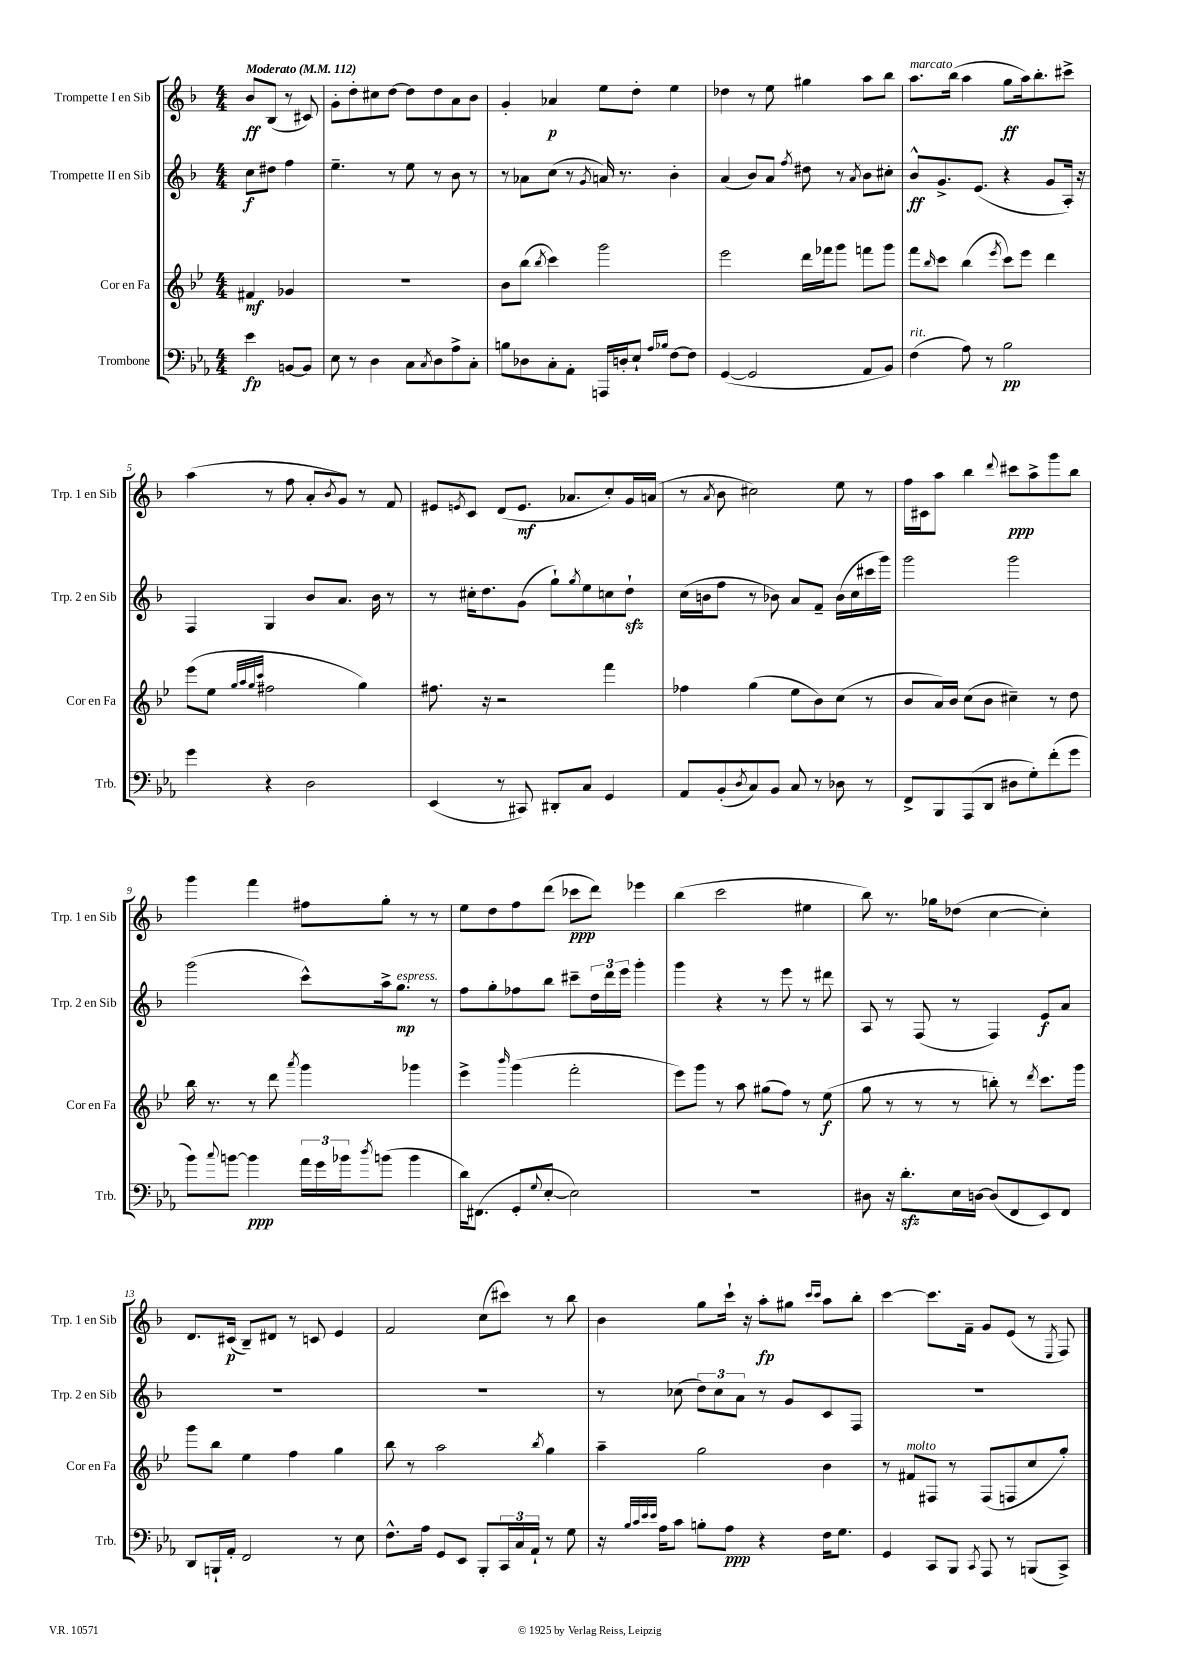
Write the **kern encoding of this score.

**kern	**kern	**kern	**kern
*staff4	*staff3	*staff2	*staff1
*clefF4	*clefG2	*clefG2	*clefG2
*k[b-e-a-]	*k[b-e-]	*k[b-]	*k[b-]
*M4/4	*M4/4	*M4/4	*M4/4
*MM112	*MM112	*MM112	*MM112
4e-\	4f#/	8cc\L	8b-/L
.	.	8dd#\J	(8B-/J
[8BB/L	4g-/	4ff\	8r
8BB/]J	.	.	8c#/)
=	=	=	=
8E-\	1r	4.ee~\	8g'\L
8r	.	.	8dd'\
4D\	.	.	8cc#\
.	.	8r	[8dd\J
8C\L	.	8ee\	8dd\]L
8qC/	.	.	.
8D\	.	8r	8dd\
8A-^\	.	8b-\	8a\
8C'\J	.	8r	8b-\J
=	=	=	=
8B\L	8b-\L	8r	4g'/
8D-\	(8bb-\J	8a-\L	.
.	8qbb-/	.	.
8C'\	4ccc\)	(8cc\J	4a-/
8AA-'\J	.	8r	.
.	.	8qg/	.
16AAA/LL	2ggg\	16a/)	8ee\L
16D'/J	.	8.r	.
8E-`/J	.	.	8dd'\J
16qqA-/LL	.	.	.
16qqB-/JJ	.	.	.
[8F\L	.	4b-'\	4ee\
8F\]J	.	.	.
=	=	=	=
([4GG/	2eee-\	(4a/	4dd-\
2GG/]	.	8b-/L)	8r
.	.	8a/J	8ee\
.	.	8qff/	.
.	16ddd\LL	8dd#\	4gg#\
.	16fff-\J	.	.
.	8ggg\J	8r	.
.	.	8qa/	.
8AA-/L	8fff\L	8b-\L	8aa\L
8BB-/J)	8ggg\J	8cc#'\J	8bb-\J
=	=	=	=
(4F\	8fff\L	8b-^^/L	8.aa\L
.	16qqbb-/	.	.
.	8ccc\J	8.g^/	.
.	.	.	(16bb-\Jk
8A-\)	(4bb-\	.	4aa\
.	.	(8.e/J	.
8r	.	.	.
.	8qeee-/	.	.
2B-\	8ccc\L)	4r	8gg\L
.	8eee-\J	.	16aa\k)
.	.	.	8.bb-'\
.	4ddd\	8g/L	.
.	.	16A'/Jk)	8ccc#^\J
.	.	16r	.
=	=	=	=
4g\	(8eee-\L	4F/	(4aa\
.	8ee-\J	.	.
.	32qqgg/LLL	.	.
.	32qqaa/	.	.
.	32qqgg/	.	.
.	32qqccc/JJJ	.	.
4r	2ff#\	4G/	8r
.	.	.	8ff\
2D\	.	8b-/L	8a'/L
.	.	.	8qb-/
.	.	8.a/J	8g/J)
.	4gg\)	.	8r
.	.	16b-\	.
.	.	8r	8f/
=	=	=	=
(4EE-/	8.ff#\	8r	8e#/L
.	.	.	8qe/
.	.	16cc#'\LK	8c/J
.	16r	8.dd\	.
8r	2r	.	(8d/L
8CC#/)	.	(8g\J	8.e/J
8DD#'/L	.	8gg`\L)	.
.	.	.	8.a-/L
.	.	8qgg/	.
8C/J	.	8ee\	.
4GG/	4fff\	8cc\	8cc'/)
.	.	8dd`\J	16g/L
.	.	.	(16a/JJ
=	=	=	=
8AA-/L	4ff-\	(16cc\LL	8r
.	.	16b\J	.
.	.	.	8qa/
(8BB-'/	.	8ff\J	8b-\
8qD/	.	.	.
8C/)	(4gg\	8r	2cc#\)
8BB-/J	.	8b-\)	.
8C/	8ee-\L	8a/L	.
8r	8b-\)	8f~/J	.
8D-\	(8cc\J	(16b-\LL	8ee\
.	.	16cc\	.
8r	8r	16ccc#\	8r
.	.	16ggg\JJ)	.
=	=	=	=
8FF^/L	8b-/L	2ggg\	16ff\LL
.	.	.	16c#\J
8BBB-/	16a/L)	.	8aa\J
.	16b-/JJ	.	.
(8AAA-/	(8cc\L	.	4bb-\
8DD/J	8b-\J	.	.
.	.	.	8qqddd/
8D#\L	4cc#~\)	2ggg\	8ccc#\L
8G'\)	.	.	8aa^\
(8f'\	8r	.	8ggg\
8g\J	8dd\	.	8bb-\J
=	=	=	=
8b-\L)	16bb-\	(2ggg\	4ggg\
.	8.r	.	.
8qqcc/	.	.	.
[8b\J	.	.	.
4b\]	8r	.	4fff\
.	8ddd\	.	.
.	8qaaa/	.	.
24a-\LL	4ggg\	8ccc^^\L)	8ff#\L
24g\	.	.	.
24b-\J	.	.	.
8qdd/	.	.	.
(8b\J	.	16aa^\k	8gg'\J
.	.	8.gg\J	.
4b\	4ggg-\	.	8r
.	.	8r	8r
=	=	=	=
16d\LK)	4eee-^\	8ff\L	8ee\L
(8.FF#\J	.	.	.
.	.	8gg'\	8dd\
.	16qqbbb-/	.	.
8GG'/L	(4ggg\	8ff-\	8ff\
8qqG/	.	.	.
[8E-'/J	.	8bb-\J	(8ddd\J
2E-\])	2fff'\	8ccc#~\L	8ccc-\L
.	.	24dd\L	8ddd\J)
.	.	24ddd\	.
.	.	24eee\JJ	.
.	.	4ggg'\	4eee-\
=	=	=	=
1r	8eee-\L)	4ggg\	(4bb-\
.	8ggg\J	.	.
.	8r	4r	2ccc\
.	8aa\	.	.
.	(8gg#\L	8r	.
.	8ff\J)	8eee\	.
.	8r	8r	4ee#\
.	(8ee-\	8ddd#\	.
=	=	=	=
8D#\	8gg\	8A/	8bb-\)
16r	8r	8r	8.r
8.d'\L	.	.	.
.	8r	(8F/	.
.	.	.	16gg-\LK
16E-\L	8r	8r	(8dd-\J
[16D\JJ	.	.	.
(8D/]L	8bb'\)	4F/)	[4cc\
8FF/	8r	.	.
.	8qddd/	.	.
8EE-/)	8.ccc\L	8e/L	4cc'\])
8FF/J	.	8a/J	.
.	16ggg\Jk	.	.
=	=	=	=
8DD/L	8ggg\L	1r	8.d/L
16BBB`/L	8bb-\J	.	.
16AA-'/JJ	.	.	(16c#/Jk
2FF/	4ee-\	.	8B-~/L)
.	.	.	8d#/J
.	4ff\	.	8r
.	.	.	8c/
8r	4gg\	.	4e/
8E-\	.	.	.
=	=	=	=
8.F^^\L	8bb-\	1r	2f/
.	8r	.	.
16A-\Jk	.	.	.
8GG/L	2aa\	.	.
8EE-/J	.	.	.
8BBB-'/L	.	.	(8cc\L
24CC/L	.	.	8ccc#\J)
24C/	.	.	.
24AA-`/JJ	.	.	.
.	8qbb-/	.	.
8r	4gg\	.	8r
8G\	.	.	8bb-\
=	=	=	=
16r	4aa~\	8r	4b-\
32qqB-/LLL	.	.	.
32qqc/	.	.	.
32qqe-/	.	.	.
32qqe-/JJJ	.	.	.
16A-\LK	.	.	.
8c\J	.	(8cc-\	.
8B'\L	2gg\	12dd\L)	8gg\L
.	.	12cc-\	.
8A-\J	.	.	16ccc`\Jk
.	.	12a\J	.
.	.	.	16r
4r	.	8r	8aa'\L
.	.	8g/L	8gg#\J
.	.	.	16qqccc/LL
.	.	.	16qqccc/JJ
16F\LK	4b-\	8c/	8aa\L
8.G\J	.	.	.
.	.	8F/J	8bb-'\J
=	=	=	=
4GG/	8r	1r	[4ccc\
.	8f#/L	.	.
8CC/L	8F#/J	.	8.ccc\]L
8BBB-/J	8r	.	.
.	.	.	16f~\Jk
8qCC/	.	.	.
8AAA-/	(8F#/L	.	8g/L
8r	8F/	.	(8e/J
(8BBB/L	8cc/	.	8r
.	.	.	8qE/
8CC^/J)	8gg'/J)	.	8F/)
==	==	==	==
*-	*-	*-	*-
